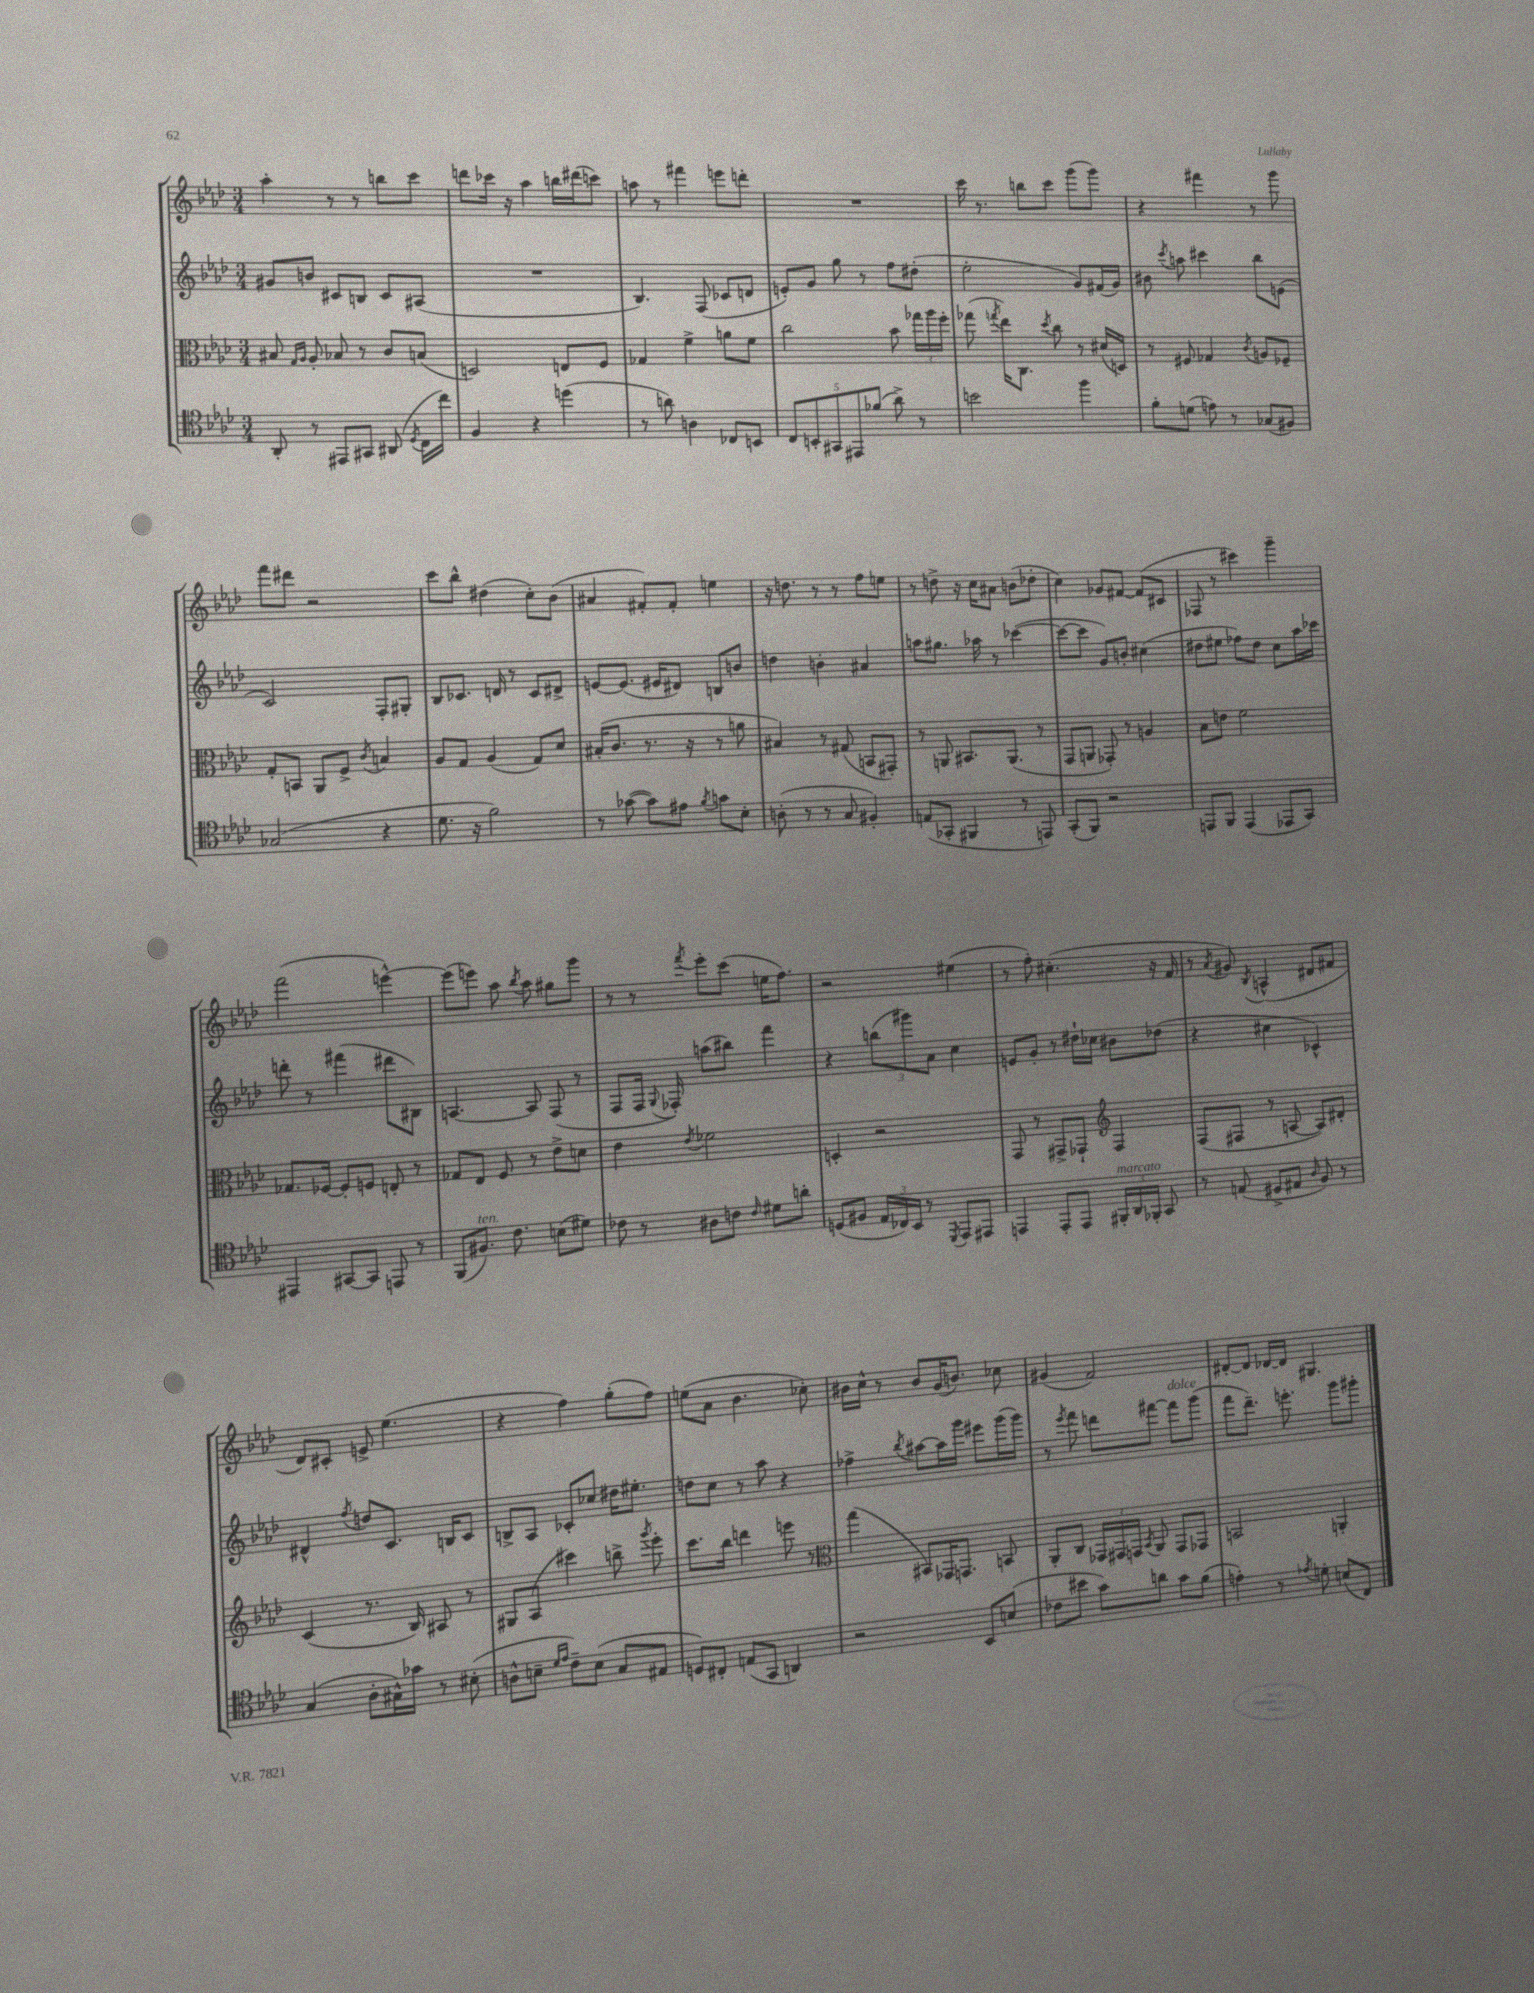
<<
\new StaffGroup <<
\new Staff = "s0" {
    \clef treble \key aes \major \numericTimeSignature \time 3/4
    \autoBeamOff aes''4-. r8 r8 b''8[ c'''8] |
    d'''8[ ces'''16] r16 aes''4 b''16[ dis'''16( c'''8]) |
    a''8 r8 fis'''4 e'''8[ d'''8]-. |
    R2. |
    c'''16 r8. b''8[ c'''8] g'''8[( g'''8]) |
    r4 fis'''4 r8 g'''8 |
    f'''8[ dis'''8] r2 |
    c'''8[ bes''8]-^ dis''4( c''8[-.) bes'8]( |
    ais'4 fis'8[-.) fis'8]-. e''4 |
    r16 d''8. r8 r8 f''8[ e''8] |
    r8 d''8-> r16 c''16[ ais'8] b'8[( des''8]-. |
    c''4) ges'8[ fis'8]~ fis'8[( cis'8] |
    fes8 r8 cis'''4) g'''4-- |
    f'''2( e'''4~-^) |
    e'''8[( e'''8]) aes''8 \acciaccatura { bes''8 } aes''8 gis''8[ g'''8] |
    r8 r8 \acciaccatura { f'''8 } ees'''8[-. c'''8]( e''16[ f''8.]) |
    r2 eis''4( |
    r8 f''8-.) cis''4.-.( r16 f'16 |
    r8 \acciaccatura { aes'8 } gis'8) \acciaccatura { bes8 } a4-^( dis'8[ fis'8] |
    des'8[) cis'8]-. e'8-> ees''4.( |
    r4 f''4) g''8[-.( f''8]) |
    e''8[( aes'8] bes'4. ces''8-.) |
    bis'16[ c''16]-^ r8 bis'8[ g'16( b'8.]) ces''8 |
    gis'4( f'2) |
    dis'8[~-. dis'8] des'16[~ des'16] gis4. \bar "|." |
}
\new Staff = "s1" {
    \clef treble \key aes \major \numericTimeSignature \time 3/4
    \autoBeamOff gis'8[ b'8] cis'8[ b8] cis'8[ ais8]( |
    R2. |
    bes4.) f8( ces'8[ d'8] |
    e'8[-.) g'8] g''8 r8 f''8[ dis''8]-.( |
    ees''2-. g'8[) fis'16( g'16]) |
    bis'8 \acciaccatura { c'''8 } a''8 cis'''4 bes''8[ e'8]( |
    c'2) f8[-. gis8]-. |
    bes8[ ces'8.] d'16 r8 ces'8[ dis'8]-> |
    e'8[~ e'8.]( eis'16[ dis'8]) b8[ b'8] |
    d''4 b'4-. ais'4 |
    a''8[ gis''8.] aes''16 r8 ces'''4~( |
    ces'''8[~ ces'''8] g'8[) b'8]-. cis''4( |
    dis''8[ eis''8] fes''8[) dis''8] c''8[ aes''16 ces'''16] |
    d'''8-. r8 fis'''4( dis'''8[ bis8]) |
    a4.~ a8 f8( r8 |
    f8[ f16] \appoggiatura { g8 } fes16-.) a''8[( bis''8]) f'''4 |
    r4 \tuplet 3/2 { b''8[( gis'''8) aes'8] } c''4 |
    e'8[ g'8]-. r8 dis''16[-! ces''16] bis'8[ des''8]( |
    r4 cis''4 ces'4-^) |
    dis'4-^ \acciaccatura { f''8 } d''8[ c'8.] b16[ c'8] |
    b8[-> aes8] ces'8[-. ces''8] dis''16[ eis''8.]-. |
    d''8[ c''8] r8 aes''8 r4 |
    fes''4-> \acciaccatura { bes''8 } ais''8[~ ais''16 g'''16] eis'''8[ g'''16( g'''16]) |
    r8 \acciaccatura { ees'''8 } f'''8 d'''8[ fis'''8]~ fis'''8[^\markup { \italic "dolce" } g'''8]( |
    f'''8[ des'''8.]--) e'''8.-. g'''8[ gis'''8]-. \bar "|." |
}
\new Staff = "s2" {
    \clef alto \key aes \major \numericTimeSignature \time 3/4
    \autoBeamOff bis8 \grace { g16[ aes16] } aes8-. bes8 r8 c'8[ b8]( |
    d2) e8[ f8] |
    ges4 f'4-> a'8[ f'8] |
    c''2 bes'8 \tuplet 3/2 { ges''16[ aes''16 f''16]-. } |
    ges''8( \acciaccatura { g''8 } ees''16[) c8.] \acciaccatura { des''8 } c''8 r8 dis'16[( d16]) |
    r8 fis8 ges4 \acciaccatura { c'8 } a8[ fes8]-- |
    g8[-. b,8] aes,8[ f8]-> \acciaccatura { c'8 } b4 |
    aes8[ g8] aes4( g8[) des'8] |
    bis16[-.( c'8.] r8. r16 r8 a'8 |
    bis4) r8 gis8( b,8[ gis,8]-.) |
    r8 a,8 bis,8.[ a,8.]( r8 |
    g,8[ a,8] ges,8-.) r8 a4 |
    bes8[ e'8] f'2 |
    ges8.[ fes16]~ fes8[-. f8] e8-. r8 |
    ges8[ ees8] f8 r8 ees'8[-> d'8] |
    ees'4 \acciaccatura { ees'8 } fes'2 |
    d4-. r2 |
    g,8 r8 gis,8[-> ges,8]-! \clef treble f4 |
    f8[( fis8] r8 a8~ a8[) dis'8]-. |
    c'4( r8. bes16) ais8 r8 |
    gis8[ aes8]( cis'''4) b''8-> \acciaccatura { g'''8 } ees'''8-. |
    c'''8.[ bes''16] d'''4 e'''8 r8 |
    \clef alto g''4( bis,8[) ges,16 g,8.] b,8 |
    aes,8[-. c8] \tuplet 3/2 { ges,16[ gis,16 g,16] } \acciaccatura { bes,8 } aes,8 g,8[ ges,8] |
    b,2 a,4-. \bar "|." |
}
\new Staff = "s3" {
    \clef tenor \key aes \major \numericTimeSignature \time 3/4
    \autoBeamOff aes,8-. r8 eis,8[ gis,8] ais,8( \acciaccatura { des8 } c16[ c''16]) |
    f4 r4 d''4( |
    r8 a'8) a4 ces8[ b,8] |
    \tuplet 5/4 { c8[ b,8-. gis,8 eis,8 fes'8]( } aes'8->) r8 |
    b'2 f''4 |
    f'8[-. d'8]( e'8) r8 ges8[( fis8]) |
    ges2( r4 |
    des'8. r16 f'2) |
    r8 ges'8~( ges'8[) eis'8] \acciaccatura { f'8 } g'8[ bes8]-. |
    a8-.( r8 r8 g8 fis4-.) |
    e8[( ges,8]-. fis,4 r8 e,8) |
    g,8[-.( f,8]) r2 |
    e,8[ f,8] e,4( ees,8[ g,8]) |
    eis,4 gis,8[~ gis,8] e,8 r8 |
    f,8[( fis8.]^\markup { \italic "ten." }) c'8. b8[( dis'8]) |
    ces'8 r8 ais8[ c'8] \grace { c'16 } dis'8[ a'8]-. |
    d8[( fis8] \tuplet 3/2 { ees16[ ces16) bes,16] } r8 \acciaccatura { des,8 } ees,8[ eis,8] |
    e,4 e,8[-. e,8] \tuplet 3/2 { fis,16[-.^\markup { \italic "marcato" } aes,16 fes,16]-. } g,8 |
    r8 e8( dis8[-> eis8] \grace { aes16 } f8) r8 |
    g4( aes8[-. gis16-^) ges'16] r8 bis8-.( |
    a8[-^ b8]-- \grace { des'16[ ees'16] } c'8[--) b8]( g8[ eis8] |
    d8[) cis8]-. e8[( g,8] a,4) |
    r2 bes,8[ b8]( |
    ces'8[ bis'8] g'8[) a'8] g'8[ f'8]( |
    e'4-.) r8 \acciaccatura { ees'8 } d'8-. b8[( c8]) \bar "|." |
}
>>
>>
\layout { \context { \Score \remove "Bar_number_engraver" } }
